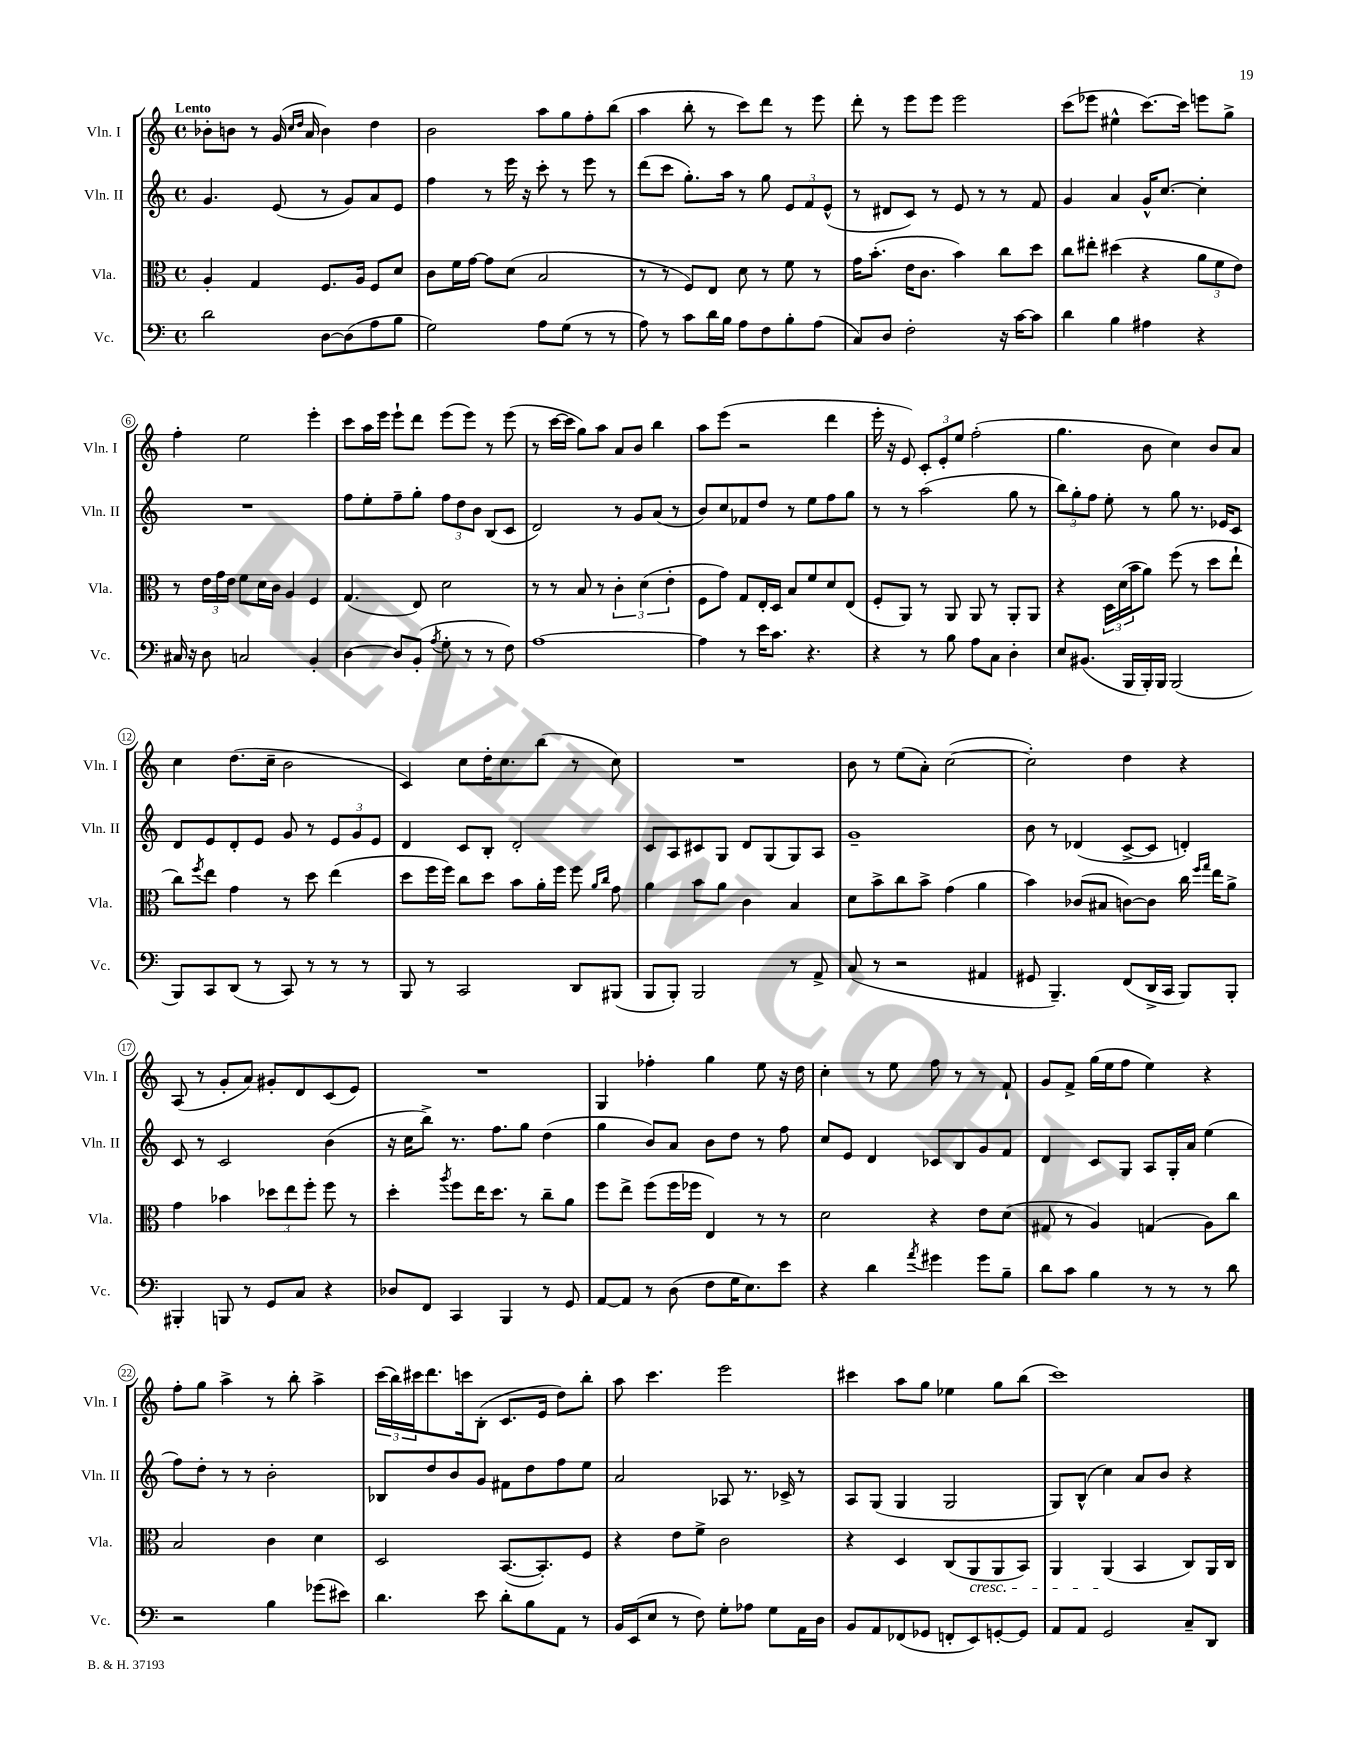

**kern	**kern	**kern	**kern
*part4	*part3	*part2	*part1
*staff4	*staff3	*staff2	*staff1
*I"Vc.	*I"Vla.	*I"Vln. II	*I"Vln. I
*I'Vc.	*I'Vla.	*I'Vln. II	*I'Vln. I
*clefF4	*clefC3	*clefG2	*clefG2
*k[]	*k[]	*k[]	*k[]
*M4/4	*M4/4	*M4/4	*M4/4
*met(c)	*met(c)	*met(c)	*met(c)
=1	=1	=1	=1
!	!	!	!LO:TX:a:B:t=Lento
2d\	4A'/	4.g/	8b-X'\L
.	.	.	8bn\J
.	4G/	.	8r
.	.	(8e/	(16g/
.	.	.	16qqcc/LL
.	.	.	16qqdd/JJ
.	.	.	16a/
[8D\L	8.F/L	8r	4b\)
(8D\]	.	8g/L)	.
.	16A/Jk	.	.
8A\	8F/L	8a/	4dd\
8B\J	8d/J	8e/J	.
=2	=2	=2	=2
2G\)	8c\L	4ff\	2b\
.	16f\L	.	.
.	[16g\JJ	.	.
.	8g\L]	8r	.
.	(8d\J	16eee\	.
.	.	16r	.
8A\L	2B/	8ccc'\	8aa\L
(8G\J	.	8r	8gg\
8r	.	8eee\	8ff'\
8r	.	8r	(8bb\J
=3	=3	=3	=3
8A\)	8r	(8ddd\L	4aa\
8r	8r	8ccc\J	.
8c\L	8F/L)	8.gg'\L)	8bb'\
16d\L	8E/J	.	8r
16B\JJ	.	16aa\Jk	.
8A\L	8d\	8r	8ccc\L)
8F\	8r	8gg\	8ddd\J
8B'\	8f\	12e/L	8r
.	.	12f/	.
(8A\J	8r	.	8eee\
.	.	(12e^^/J	.
=4	=4	=4	=4
8C/L)	16g\KL	8r	8ddd'\
.	(8.b'\J	.	.
8D/J	.	8d#X/L	8r
2F'\	16e\KL	8c/J)	8eee\L
.	8.c\J	.	.
.	.	8r	8eee\J
.	4b\)	8e/	2eee\
.	.	8r	.
16r	8cc\L	8r	.
[16c\KL	.	.	.
8c\J]	8dd\J	8f/	.
=5	=5	=5	=5
4d\	8cc\L	4g/	(8ccc\L
.	8ee#X'\J	.	8eee-X\J
4B\	(4dd#X\	4a/	4ee#X^^\
4A#X\	4r	16g^^/KL	[8.ccc\L)
.	.	[8.cc/J	.
.	.	.	16ccc\Jk]
4r	12a\L	4cc'\]	8eeen\L
.	12f\	.	.
.	.	.	8gg^\J
.	12e\J)	.	.
!!LO:LB:g=z
=6	=6	=6	=6
16C#X/	8r	1r	4ff'\
16r	.	.	.
8D\	24e\LL	.	.
.	24g\	.	.
.	24e\JJ	.	.
2Cn/	8f\L	.	2ee\
.	16d\L	.	.
.	16c\JJ	.	.
.	4A/	.	.
4BB'/	4F/	.	4eee'\
=7	=7	=7	=7
[4D\	(4.G/	8ff\L	8ccc\L
.	.	8ee'\	16aa\L
.	.	.	16eee\JJ
8D/L]	.	8ff~\	8eee`\L
(8BB'/J	8E/)	8gg'\J	8ddd\J
8qA/	.	.	.
8G'\	2d\	12ff\L	(8eee\L
.	.	12dd\	.
8r	.	.	8eee\J)
.	.	12b\J	.
8r	.	(8B/L	8r
8F\)	.	8c/J	(8eee\
=8	=8	=8	=8
[1A	8r	2d/)	8r
.	8r	.	[16ccc\LL
.	.	.	16ccc\JJ]
.	8B/	.	8gg\L)
.	8r	.	8aa\J
.	6c'\	8r	8a/L
.	.	8g/L	8b/J
.	(6d\	.	.
.	.	(8a/J	4bb\
.	6e'\	.	.
.	.	8r	.
=9	=9	=9	=9
4A\]	8F\L	8b/L)	8aa\L
.	8g\J)	8cc/	(8eee\J
8r	8G/L	8f-X/	2r
16e\KL	16E'/L	8dd/J	.
8.c\J	16D/JJ	.	.
.	8B/L	8r	.
4.r	8f/	8ee\L	.
.	8d/	8ff\	4ddd\
.	(8E/J	8gg\J	.
=10	=10	=10	=10
4r	8F'/L	8r	16eee'\
.	.	.	16r
.	8AA/J)	8r	8e/)
8r	8r	(2aa\	12c'/L
.	.	.	12e'/
8B\	8AA/	.	.
.	.	.	12ee/J
8A\L	8AA/	.	(2ff'\
8C\J	8r	.	.
4D'\	8AA'/L	8gg\	.
.	8AA/J	8r	.
=11	=11	=11	=11
8E/L	4r	12bb\L)	4.gg\
.	.	12gg'\	.
(8.BB#X/J	.	.	.
.	.	12ff\J	.
.	24D\LL	8ee'\	.
.	(24d\	.	.
16BBB/LL	.	.	.
.	24b\J	.	.
16BBB'/)	8a\J)	8r	8b\
16BBB/JJ	.	.	.
(2BBB/	(8ff\	8gg\	4cc\)
.	8r	8.r	.
.	8dd\L	.	8b/L
.	.	16e-X/KL	.
.	8ee`\J	8c/J	8a/J
!!LO:LB:g=z
=12	=12	=12	=12
8BBB/L)	8cc\L)	8d/L	4cc\
.	8qff/	.	.
8CC/	8ee\J	8e/	.
(8DD/J	4g\	8d'/	(8.dd\L
8r	.	8e/J	.
.	.	.	16cc~\Jk
8CC/)	8r	8g/	2b\
8r	8dd\	8r	.
8r	(4ee\	12e/L	.
.	.	12g/	.
8r	.	.	.
.	.	12e/J	.
=13	=13	=13	=13
8BBB/	8dd\L	4d/	4c/)
8r	16ff\L	.	.
.	16ff\JJ)	.	.
2CC/	8cc\L	8c/L	8cc\L
.	8dd\J	8B'/J	16dd'\K
.	.	.	8.cc\
.	8b\L	2d'/	.
.	16a'\L	.	(8bb\J
.	16ff\JJ	.	.
8DD/L	8ff\	.	8r
.	16qqa/LL	.	.
.	16qqcc/JJ	.	.
(8BBB#X/J	8g\	.	8cc\)
=14	=14	=14	=14
8BBB/L	4a\	8c/L	1r
8BBB'/J)	.	8A/	.
2BBB/	8b\L	8c#X/	.
.	8a\J	8G/J	.
.	4c\	8d/L	.
.	.	(8G/	.
8r	4B/	8G/)	.
8AA^/	.	8A/J	.
=15	=15	=15	=15
(8C/	8d\L	1g~	8b\
8r	8b^\	.	8r
2r	8cc\	.	(8ee\L
.	8b^\J	.	8a'\J)
.	(4g\	.	([2cc\
4AA#X/	4a\	.	.
=16	=16	=16	=16
8GG#X/	4b\)	8b\	2cc'\])
4.BBB~/)	.	8r	.
.	(8c-X/L	(4d-X/	.
.	8B#X/J	.	.
(8FF/L	[8cn\L)	[8c^/L	4dd\
16DD^/L	8c\J]	8c/J]	.
16CC/JJ	.	.	.
8BBB/L)	16cc\	4dn'/)	4r
.	16qqff/LL	.	.
.	16qqgg/JJ	.	.
.	16ee\KL	.	.
8BBB'/J	8a^\J	.	.
!!LO:LB:g=z
=17	=17	=17	=17
4BBB#X'/	4g\	8c/	(8A/
.	.	8r	8r
8BBBn/	4b-X\	2c/	8g'/L
8r	.	.	8a/J)
8GG/L	12dd-X\L	.	8g#X'/L
.	12ee\	.	.
8C/J	.	.	8d/
.	12ff'\J	.	.
4r	8ff\	(4b\	(8c/
.	8r	.	8e/J)
=18	=18	=18	=18
8D-X/L	4dd'\	16r	1r
.	.	16cc\KL	.
8FF/J	.	8bb^\J)	.
.	8qaa/	.	.
4CC/	8ff\L	8.r	.
.	16ee\K	.	.
.	8.dd\J	8.ff\L	.
4BBB/	.	.	.
.	8r	8gg\J	.
8r	8cc~\L	(4dd\	.
8GG/	8a\J	.	.
=19	=19	=19	=19
[8AA/L	8ff\L	4gg\	4G/
8AA/J]	8ee^\J	.	.
8r	(8ff\L	8b/L)	4ff-X'\
(8D\	16ff\L	8a/J	.
.	16ff-X\JJ	.	.
8F\L	4E/)	8b\L	4gg\
16G\K	.	8dd\J	.
8.E\)	.	.	.
.	8r	8r	8ee\
8e\J	8r	8ff\	16r
.	.	.	16dd\
=20	=20	=20	=20
4r	2d\	8cc/L	4cc'\
.	.	8e/J	.
4d\	.	4d/	8r
.	.	.	8ee\
8qa/	.	.	.
4g#X\	4r	8c-X/L	8ff\
.	.	8B/	8r
8g#\L	8e\L	8g/	8r
8B~\J	(8d\J	8f/J	8f`/
=21	=21	=21	=21
8d\L	8G#X/	4d/	8g/L
8c\J	8r	.	8f^/J
4B\	4A/)	8c/L	(16gg\LL
.	.	.	16ee\J
.	.	8G/J	8ff\J
8r	(4Gn/	8A/L	4ee\)
8r	.	16G'/L	.
.	.	16a/JJ	.
8r	8A\L)	(4ee\	4r
8d\	8cc\J	.	.
!!LO:LB:g=z
=22	=22	=22	=22
2r	2B/	8ff\L)	8ff'\L
.	.	8dd'\J	8gg\J
.	.	8r	4aa^\
.	.	8r	.
4B\	4c\	2b'\	8r
.	.	.	8bb'\
(8g-X\L	4d\	.	4aa^\
8e#X\J)	.	.	.
=23	=23	=23	=23
4.d\	2D/	8B-X/L	(24ccc\LL
.	.	.	24bb\)
.	.	.	24ccc#X\J
.	.	8dd/	8.ddd\
.	.	8b/	.
.	.	.	16cccn\k
8e\	.	8g/J	(8B'\J
8d'\L	([8.BB/L	8f#X\L	8.c/L
8B\	.	8dd\	.
.	8.BB'/])	.	16e/Jk
8AA\J	.	8ff\	8dd\L)
8r	8F/J	8ee\J	8bb'\J
=24	=24	=24	=24
16BB/LL	4r	2a/	8aa\
(16EE/J	.	.	.
8E/J	.	.	4.ccc\
8r	8e\L	.	.
8F\)	8f^\J	.	.
8G'\L	2c\	8A-X/	2eee\
8A-X\J	.	8.r	.
8G\L	.	.	.
.	.	16c-X^/	.
16AA\L	.	8r	.
16D\JJ	.	.	.
=25	=25	=25	=25
8BB/L	4r	8A/L	4ccc#X\
8AA/	.	(8G/J	.
(8FF-X/	4D/	4G/	8aa\L
8GG-X/J	.	.	8gg\J
8FFn'/L	(8C/L	2G/	4ee-X\
!	!LO:TX:b:i:t=cresc.	!	!
8EE/)	8AA/	.	.
[8GGn'/	8AA/	.	8gg\L
8GG/J]	8BB/J)	.	(8bb\J
=26	=26	=26	=26
8AA/L	4AA/	8G/L)	1ccc)
8AA/J	.	(8B^^/J	.
2GG/	(4AA/	4cc\)	.
.	4BB/	8a/L	.
.	.	8b/J	.
8C~/L	8C/L)	4r	.
8DD/J	16AA/L	.	.
.	16C/JJ	.	.
==	==	==	==
*-	*-	*-	*-
